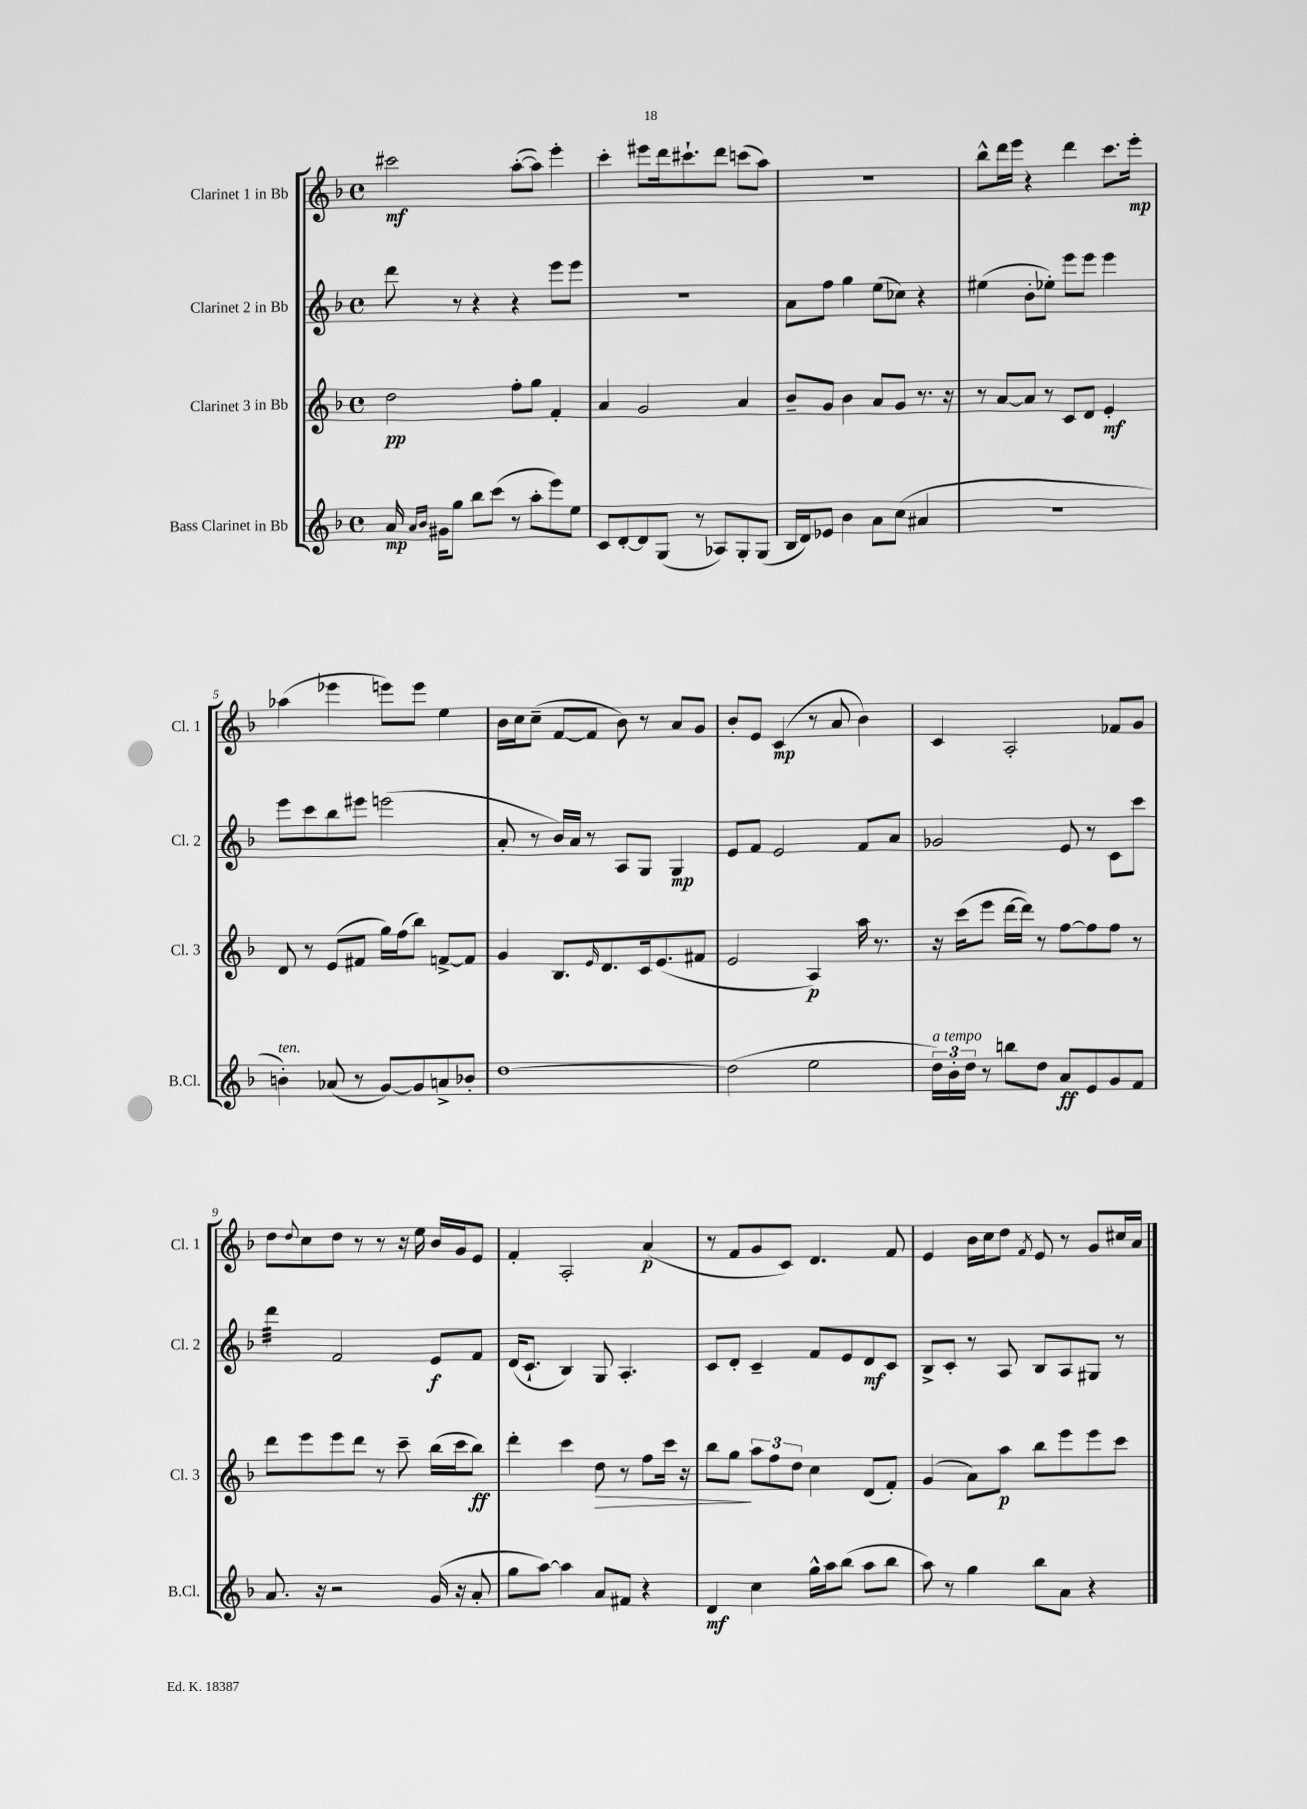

**kern	**dynam	**kern	**dynam	**kern	**dynam	**kern	**dynam
*part4	*part4	*part3	*part3	*part2	*part2	*part1	*part1
*staff4	*staff4	*staff3	*staff3	*staff2	*staff2	*staff1	*staff1
*I"Bass Clarinet in Bb	*	*I"Clarinet 3 in Bb	*	*I"Clarinet 2 in Bb	*	*I"Clarinet 1 in Bb	*
*I'B.Cl.	*	*I'Cl. 3	*	*I'Cl. 2	*	*I'Cl. 1	*
*clefG2	*	*clefG2	*	*clefG2	*	*clefG2	*
*k[b-]	*	*k[b-]	*	*k[b-]	*	*k[b-]	*
*M4/4	*	*M4/4	*	*M4/4	*	*M4/4	*
*met(c)	*	*met(c)	*	*met(c)	*	*met(c)	*
=1	=1	=1	=1	=1	=1	=1	=1
16a/	mp	2dd\	pp	8ddd\	.	2ccc#X\	mf
16qqa/LL	.	.	.	.	.	.	.
16qqb-/JJ	.	.	.	.	.	.	.
16g#X\KL	.	.	.	.	.	.	.
8gg\J	.	.	.	8r	.	.	.
8bb-\L	.	.	.	4r	.	.	.
(8ccc\J	.	.	.	.	.	.	.
8r	.	8ff'\L	.	4r	.	([8aa'\L	.
8aa'\L	.	8gg\J	.	.	.	8aa\J])	.
8eee\)	.	4f'/	.	8eee\L	.	4eee'\	.
8ee\J	.	.	.	8eee\J	.	.	.
=2	=2	=2	=2	=2	=2	=2	=2
8c/L	.	4a/	.	1r	.	4ccc'\	.
[8d'/	.	.	.	.	.	.	.
8d/]	.	2g/	.	.	.	8eee#X\L	.
(8G/J	.	.	.	.	.	16ddd\k	.
.	.	.	.	.	.	8.ccc#X`\	.
8r	.	.	.	.	.	.	.
8A-X/L)	.	.	.	.	.	8ddd\J	.
8G'/	.	4a/	.	.	.	(8cccn\L	.
(8G/J	.	.	.	.	.	8aa\J)	.
=3	=3	=3	=3	=3	=3	=3	=3
16B-/LL	.	8b-~/L	.	8a\L	.	1r	.
16d/J)	.	.	.	.	.	.	.
8e-X/J	.	8g/J	.	8ff\J	.	.	.
4b-\	.	4b-\	.	4gg\	.	.	.
8a\L	.	8a/L	.	(8ee\L	.	.	.
(8cc\J	.	8g/J	.	8cc-X\J)	.	.	.
4a#X/	.	8.r	.	4r	.	.	.
.	.	16r	.	.	.	.	.
=4	=4	=4	=4	=4	=4	=4	=4
1r	.	8r	.	(4ee#X\	.	8bb-^^\L	.
.	.	[8a/L	.	.	.	16ddd\L	.
.	.	.	.	.	.	16eee\JJ	.
.	.	8a/J]	.	8b-'\L	.	4r	.
.	.	8r	.	8ee-X'\J)	.	.	.
.	.	8c/L	.	8eee\L	.	4ddd\	.
.	.	8d/J	.	8eee\J	.	.	.
.	.	4e'/	mf	4eee\	.	8.ccc\L	.
.	.	.	.	.	.	16eee'\Jk	mp
!!LO:LB:g=z
=5	=5	=5	=5	=5	=5	=5	=5
!LO:TX:a:i:t=ten.	!	!	!	!	!	!	!
4bn'\)	.	8d/	.	8eee\L	.	(4aa-X\	.
.	.	8r	.	8ccc\	.	.	.
(8a-X/	.	(8e/L	.	8bb-\	.	4eee-X\	.
8r	.	8f#X/J	.	8eee#X\J	.	.	.
[8g/L)	.	16gg\LL)	.	(2eeen\	.	8eeen\L)	.
.	.	(16ff\J	.	.	.	.	.
8g/]	.	8bb-\J)	.	.	.	8eee\J	.
8an^/	.	[8fn^/L	.	.	.	4ee\	.
8b-X'/J	.	8f/J]	.	.	.	.	.
=6	=6	=6	=6	=6	=6	=6	=6
[1dd	.	4g/	.	8a'/	.	16b-\LL	.
.	.	.	.	.	.	16cc\J	.
.	.	.	.	8r	.	(8cc~\J	.
.	.	8.B-/L	.	16b-/LL)	.	[8f/L	.
.	.	.	.	16a/JJ	.	.	.
.	.	.	.	8r	.	8f/J]	.
.	.	16qqe/	.	.	.	.	.
.	.	8.d/	.	.	.	.	.
.	.	.	.	8A/L	.	8b-\)	.
.	.	16c/k	.	8G/J	.	8r	.
.	.	(8.e/	.	.	.	.	.
.	.	.	.	4G/	mp	8a/L	.
.	.	8f#X/J	.	.	.	8g/J	.
=7	=7	=7	=7	=7	=7	=7	=7
(2dd\]	.	2e/	.	8e/L	.	8b-'/L	.
.	.	.	.	8f/J	.	8e/J	.
.	.	.	.	2e/	.	(4c/	mp
2ee\	.	4A/)	p	.	.	8r	.
.	.	.	.	.	.	8a/	.
.	.	16aa\	.	8f/L	.	4b-\)	.
.	.	8.r	.	.	.	.	.
.	.	.	.	8a/J	.	.	.
=8	=8	=8	=8	=8	=8	=8	=8
!LO:TX:a:i:t=a tempo	!	!	!	!	!	!	!
24dd\LL)	.	16r	.	2g-X/	.	4c/	.
24b-'\	.	.	.	.	.	.	.
.	.	(16ccc\KL	.	.	.	.	.
24dd\JJ	.	.	.	.	.	.	.
8r	.	8eee\J	.	.	.	.	.
8bbn\L	.	[16ddd\LL	.	.	.	2A'/	.
.	.	16ddd\JJ])	.	.	.	.	.
8dd\J	.	8r	.	.	.	.	.
8a/L	ff	[8ff\L	.	8e/	.	.	.
8e/	.	8ff\]	.	8r	.	.	.
8g/	.	8ff\J	.	8c\L	.	8f-X/L	.
8f/J	.	8r	.	8ccc\J	.	8g/J	.
!!LO:LB:g=z
=9	=9	=9	=9	=9	=9	=9	=9
*	*	*	*	*tremolo	*	*	*
8.a/	.	8ddd\L	.	32ddd\LLL	.	8dd\L	.
.	.	.	.	32ddd\	.	.	.
.	.	.	.	32ddd\	.	.	.
.	.	.	.	32ddd\	.	.	.
.	.	.	.	.	.	8qqdd/	.
.	.	8eee\	.	32ddd\	.	8cc\	.
.	.	.	.	32ddd\	.	.	.
16r	.	.	.	32ddd\	.	.	.
.	.	.	.	32ddd\JJJ	.	.	.
*	*	*	*	*Xtremolo	*	*	*
2r	.	8eee\	.	2f/	.	8dd\J	.
.	.	8ddd\J	.	.	.	8r	.
.	.	8r	.	.	.	8r	.
.	.	8ccc~\	.	.	.	16r	.
.	.	.	.	.	.	16ee\	.
(16g/	.	(16bb-\LL	.	8e/L	f	16b-/LL	.
16r	.	16ccc\J	.	.	.	16g/J	.
8a'/	.	8bb-\J)	ff	8f/J	.	8e/J	.
=10	=10	=10	=10	=10	=10	=10	=10
8gg\L	.	4ddd'\	.	(16d/KL	.	4f'/	.
.	.	.	.	8.c`/J	.	.	.
[8aa\J)	.	.	.	.	.	.	.
4aa\]	.	4ccc\	.	4B-/)	.	2A'/	.
!	!	!	!LO:HP:b	!	!	!	!
8a/L	.	8dd\	>	8G/	.	.	.
8f#X/J	.	8r	.	4.A'/	.	.	.
4r	.	8ff\L	.	.	.	(4a/	p
.	.	16ccc\Jk	.	.	.	.	.
.	.	16r	.	.	.	.	.
=11	=11	=11	=11	=11	=11	=11	=11
4d/	mf	8bb-\L	.	8c/L	.	8r	.
.	.	8gg\J	.	8d'/J	.	8f/L	.
4cc\	.	12aa\L	]	4c~/	.	8g/	.
.	.	12ff\	.	.	.	.	.
.	.	.	.	.	.	8c/J)	.
.	.	12dd\J	.	.	.	.	.
16gg^^\LL	.	4cc\	.	8f/L	.	4.d/	.
16aa\J	.	.	.	.	.	.	.
(8bb-\J	.	.	.	8e/	.	.	.
8aa\L	.	(8d/L	.	8d/	mf	.	.
8bb-\J	.	8f'/J)	.	8c/J	.	8f/	.
=12	=12	=12	=12	=12	=12	=12	=12
8aa\)	.	(4g/	.	8B-^/L	.	4e/	.
8r	.	.	.	8c'/J	.	.	.
4gg\	.	8a\L)	.	8r	.	16b-\LL	.
.	.	.	.	.	.	16cc\J	.
.	.	8aa\J	p	8A/	.	8dd\J	.
.	.	.	.	.	.	8qf/	.
8bb-\L	.	8bb-\L	.	8B-/L	.	8e/	.
8a\J	.	8eee\	.	8A/	.	8r	.
4r	.	8eee\	.	8G#X/J	.	8g/L	.
.	.	8ccc\J	.	8r	.	16cc#X/L	.
.	.	.	.	.	.	16a/JJ	.
==	==	==	==	==	==	==	==
*-	*-	*-	*-	*-	*-	*-	*-
